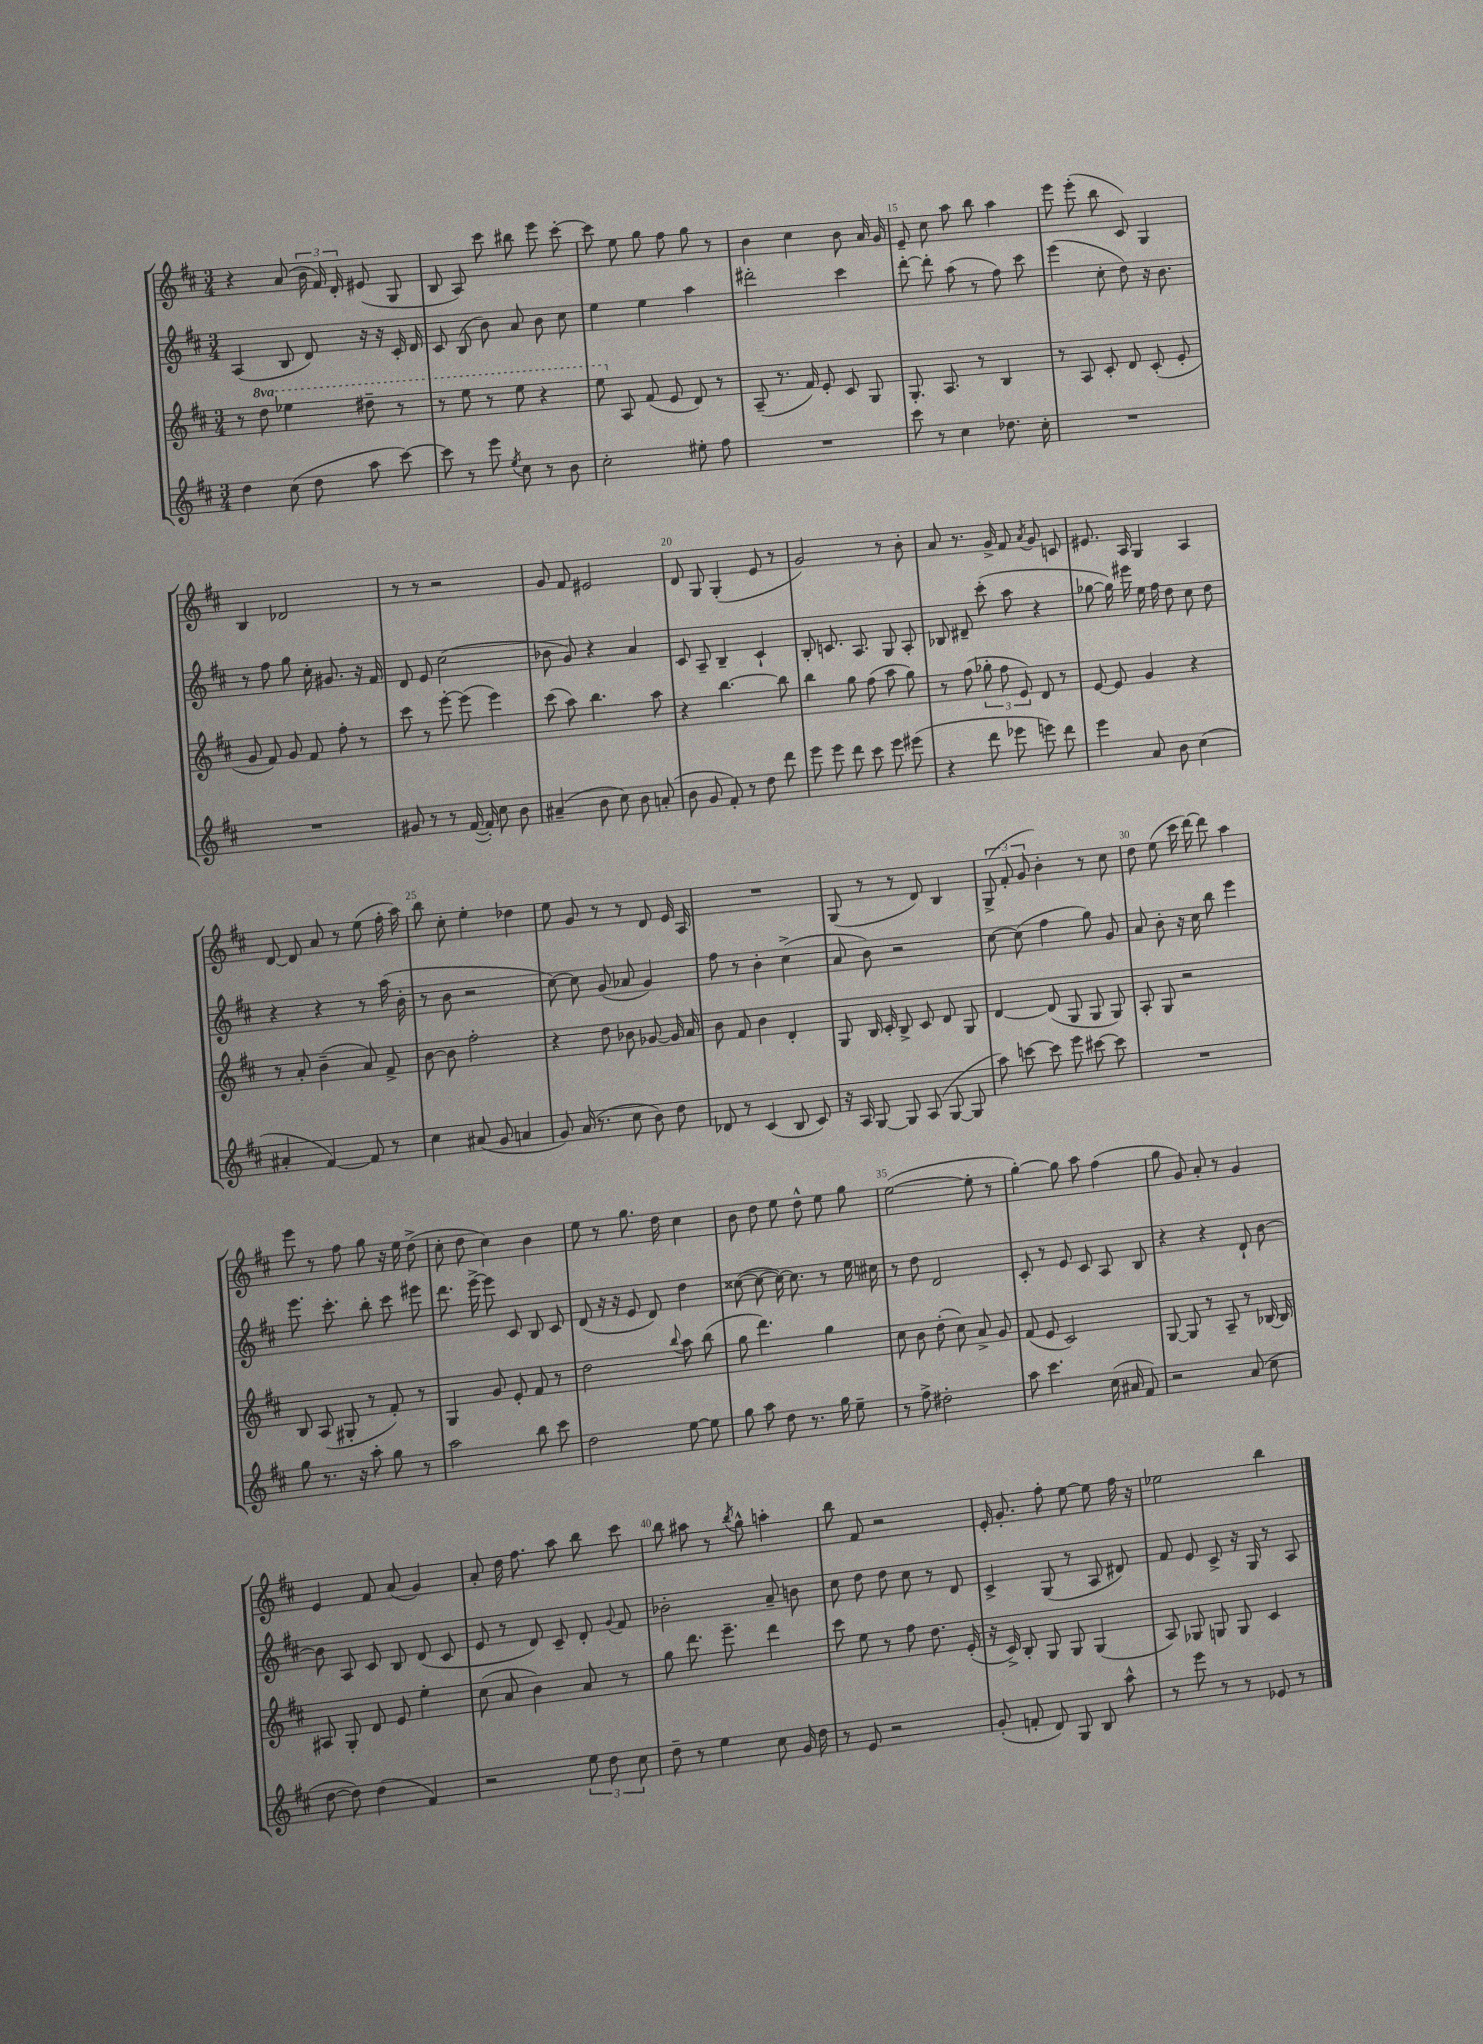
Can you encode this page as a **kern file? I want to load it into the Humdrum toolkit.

**kern	**kern	**kern	**kern
*part4	*part3	*part2	*part1
*staff4	*staff3	*staff2	*staff1
*clefG2	*clefG2	*clefG2	*clefG2
*k[f#c#]	*k[f#c#]	*k[f#c#]	*k[f#c#]
*M3/4	*M3/4	*M3/4	*M3/4
=11	=11	=11	=11
4dd\	8r	(4A/	4r
*	*8va	*	*
.	8ddd\	.	.
(8cc#\	4eee-X\	8B/	(8a/
8dd\	.	8d/)	24b\
.	.	.	24f#/)
.	.	.	24d'/
8aa\	8ddd#X~\	16r	(8e#X/
.	.	16r	.
[8ccc#\)	8r	16c#'/	8G/
.	.	16d/	.
=12	=12	=12	=12
8ccc#\]	8r	8c#/	8B/
8r	8eee\	(8B/	8A/)
8eee\	8r	8b\)	8ccc#\
8qee/	.	.	.
8cc#\	8eee\	8a/	8bb#X\
8r	4r	8b\	8eee\
8b\	.	8cc#\	[8ccc#'\
=13	=13	=13	=13
2cc#'\	8eee\	4ee\	8ccc#\]
*	*X8va	*	*
.	8A/	.	8ee\
.	(8f#/	4ee\	8gg\
.	8e/	.	8ff#\
8ee#X'\	8d/)	4aa\	8gg\
8ff#\	8r	.	8r
=14	=14	=14	=14
2.r	(8A~/	2ddd#X'\	4b\
.	8.r	.	.
.	.	.	4cc#\
.	16f#/)	.	.
.	8e'/	.	.
.	8c#/	4ccc#\	8b\
.	8G/	.	16a/
.	.	.	16g/
=15	=15	=15	=15
8ccc#\	8.G'/	[8ddd'\	8e~/
8r	.	8ddd'\]	8cc#\
.	8.A/	.	.
4cc#\	.	(8aa\	8aa\
.	8r	8r	8bb\
8.dd-X\	4B/	8ff#\)	4aa\
.	.	8ccc#\	.
16cc#'\	.	.	.
=16	=16	=16	=16
2.r	8r	(4eee\	8eee\
.	8A/	.	(8eee'\
.	8c#'/	8cc#'\	8bb\
.	8d/	8dd\)	8c#/)
.	(8c#'/	16r	4G/
.	.	8.b\	.
.	8e'/	.	.
!!LO:LB:g=z
=17	=17	=17	=17
2.r	8g/	8r	4B/
.	8f#/)	8ff#\	.
.	8g/	8gg\	2d-X/
.	8f#/	16cc#'\	.
.	.	8.g#X/	.
.	8ff#'\	.	.
.	8r	16r	.
.	.	16f#/	.
=18	=18	=18	=18
8g#X/	8ccc#\	8d/	8r
8r	8r	8e/	8r
8r	[8eee'\	(2cc#\	2r
([16f#/	(8eee\]	.	.
16f#'/])	.	.	.
8cc#\	4eee\)	.	.
8b\	.	.	.
=19	=19	=19	=19
(4a#X~/	(8ccc#\	8b-X\	8g/
.	8aa\)	8g/)	8f#/
8b\	4.bb\	4r	2e#X/
8cc#\)	.	.	.
8b\	.	4a/	.
(8an'/	8aa\	.	.
=20	=20	=20	=20
8b\	4r	8c#/	8d/
8g/	.	8A~/	8G/
8f#'/)	[4.bb\	4B~/	(4G'/
8r	.	.	.
8dd\	.	4c#`/	8e/
8ddd\	8bb\]	.	8r
=21	=21	=21	=21
8eee\	4bb\	8B'/	2g/)
8eee\	.	8.cn/	.
8ddd\	8gg\	.	.
.	.	8.A/	.
8ccc#\	(8ff#\	.	.
8eee\	8aa\	8G/	8r
(8eee#X\	8gg\)	8A'/	8b'\
=22	=22	=22	=22
4r	8r	8B-X/	8a/
.	(8ff#\	8d#X~/	8.r
8ddd\	12gg-X'\	(8ccc#'\	.
.	.	.	16g^/
.	12ff#\	.	.
8eee-X\	.	8aa\	8f#/
.	12e/)	.	.
.	.	.	8qa/
8eeen\)	8d/	4r	8g/
8ddd\	8r	.	8cn/
=23	=23	=23	=23
4eee\	[8e/	[8gg-X\	8.e#X/
.	8e/]	16gg-\])	.
.	.	16eee#X\	16A/
8a/	4g/	16ee\	4G/
.	.	16ff#\	.
8b\	.	8dd\	.
(4cc#\	4r	8cc#\	4A/
.	.	8dd\	.
!!LO:LB:g=z
=24	=24	=24	=24
4a#X'/	8r	4r	[8d/
.	8a'/	.	8d/]
[4f#/)	(4b~\	4r	8a/
.	.	.	8r
8f#/]	8a/)	8r	(8ee\
8r	8f#^/	(16aa\	16ff#'\
.	.	16b'\	16aa\)
=25	=25	=25	=25
4cc#\	[8b\	8r	8bb\
.	8b\]	8b\	8cc#'\
(8a#X/	2ff#'\	2r	4ee'\
8g/	.	.	.
4an/	.	.	4dd-X\
=26	=26	=26	=26
8g/)	4r	[8cc#\)	8ee\
(16a/	.	8cc#\]	8g/
8.r	.	.	.
.	8dd\	(8g/	8r
8cc#\	8b-X\	8a-X/	8r
8b\)	[8g-X/	4g/)	8d/
8dd\	16g-/]	.	16e/
.	16a/	.	16A/
=27	=27	=27	=27
8d-X/	8b\	8ff#\	2.r
8r	8f#/	8r	.
(4c#/	4b\	4b'\	.
8B/	4d'/	(4cc#^\	.
8c#/)	.	.	.
=28	=28	=28	=28
16r	8G/	8a/	(8G/
16A/	.	.	.
[8G/	16B/	8b\)	8r
.	16c#'/	.	.
8G/]	8B^/	2r	8r
(8A/	8c#/	.	8d/)
[8G/	8d/	.	4B/
8G/]	8G/	.	.
=29	=29	=29	=29
8aa\)	[4d/	[8cc#\	(12G^/
.	.	.	12f#'/
[8cccn\	.	(8cc#\]	.
.	.	.	12g/
8ccc\]	(8d/]	4ff#\	4b'\)
8eee\	8G/	.	.
[8ccc#X\	8G/	8gg\)	8r
8ccc#\]	8G/)	8g/	8cc#\
=30	=30	=30	=30
2.r	8A'/	8a/	8dd\
.	8G/	8b'\	(8ee\
.	2r	16r	16ccc#\
.	.	16cc#\	[16ddd\)
.	.	8bb\	8ddd\]
.	.	4eee\	4aa\
!!LO:LB:g=z
=31	=31	=31	=31
8gg\	8B/	8.eee\	8eee\
8.r	(8A/	.	8r
.	.	8.ccc#'\	.
.	8G#X'/	.	8ff#\
16r	.	.	.
8aa'\	8r	8bb'\	8gg\
8gg\	8f#'/)	8ccc#\	16r
.	.	.	16ee\
8r	8r	8eee#X\	(8dd^\
=32	=32	=32	=32
2aa\	4G/	8.ddd\	8cc#'\
.	.	.	8dd\
.	.	[16eee^\	.
.	8g/	8eee\]	4cc#\)
.	8e'/	8c#/	.
8bb\	8f#/	8B/	4b\
8ccc#\	8r	8c#/	.
=33	=33	=33	=33
2dd\	2dd\	(8d/	8ee\
.	.	16r	8r
.	.	16r	.
.	.	8e/	8.gg\
.	.	8d/)	.
.	.	.	16dd\
.	8qqbb/	.	.
[8ee\	8aa\	4dd\	4cc#\
8ee\]	(8bb\	.	.
=34	=34	=34	=34
8gg\	8gg\	([8cc##X\	8b\
8aa\	4.ddd\)	8cc##\_	8dd\
8dd\	.	16cc##\_)	8ee\
.	.	8.cc##\]	.
8.r	.	.	8dd^^\
.	4gg\	8r	8ee\
16gg\	.	.	.
8ee~\	.	16ee\	8gg\
.	.	16cc#X\	.
=35	=35	=35	=35
8r	8cc#\	8r	([2ee\
8ff#^\	8b\	8dd\	.
2dd#X'\	(8dd'\	2d/	.
.	8cc#\)	.	.
.	8a^/	.	8ee'\]
.	8g/	.	8r
=36	=36	=36	=36
8aa\	(8f#/	8c#'/	[4gg'\)
4.ccc#\	8e/	8r	.
.	2c#/)	8e/	8gg\]
.	.	8c#/	8aa\
(16cc#\	.	8A/	(4ff#\
16a#X/	.	.	.
8f#/)	.	8B/	.
=37	=37	=37	=37
2r	[8G/	4r	8gg\
.	8G/]	.	8g/)
.	8r	4r	8a'/
.	8A~/	.	8r
(8a/	8r	8d`/	4g/
8cc#\	[16B-X/	[8b\	.
.	16B-/]	.	.
!!LO:LB:g=z
=38	=38	=38	=38
[8dd\	8A#X/	8b\]	4e/
8dd\])	8G'/	8A/	.
(4dd\	8d/	8c#/	8f#/
.	8e/	8B/	(8a/
4f#/)	4ee'\	(8d/	4g/)
.	.	8c#/	.
=39	=39	=39	=39
2r	(8cc#\	8e/	8a'/
.	8a/	8r	16dd\
.	.	.	8.ff#\
.	4b\)	8d/)	.
.	.	8c#~/	8aa\
12ee\	8a/	8d'/	8bb\
12dd\	.	.	.
.	.	8qqg/	.
.	8r	8f#/	8ccc#\
12cc#\	.	.	.
=40	=40	=40	=40
8dd~\	8gg\	2b-X'\	8bb\
8r	8.ddd\	.	8aa#X\
4ee\	.	.	8r
.	8.eee~\	.	.
.	.	.	8qbb/
.	.	.	8gg^^\
8cc#\	4ddd\	8a~/	4aan'\
16g/	.	8bn\	.
16dd\	.	.	.
=41	=41	=41	=41
8r	8ccc#\	8cc#\	8bb\
8e/	8ee\	8dd\	8f#/
2r	8r	8dd\	2r
.	8ff#\	8cc#\	.
.	8.dd\	8r	.
.	.	8d/	.
.	(16e'/	.	.
=42	=42	=42	=42
(8g'/	16r	4c#^/	16e'/
.	16c#^/)	.	8.g'/
8fn'/	8B'/	.	.
8d/)	8G/	(8G/	8ff#'\
8G/	8G/	8r	[8ee\
8B/	(4G/	8A/	8ee\]
8aa^^\	.	8d#X/)	16ff#\
.	.	.	16r
=43	=43	=43	=43
8r	8A/)	8f#/	2ee-X\
8eee\	8G-X/	8e/	.
8r	8Gn/	8c#^/	.
8r	8G/	16r	.
.	.	16G/	.
8e-X/	4c#/	8r	4bb\
8r	.	8A/	.
==	==	==	==
*-	*-	*-	*-
